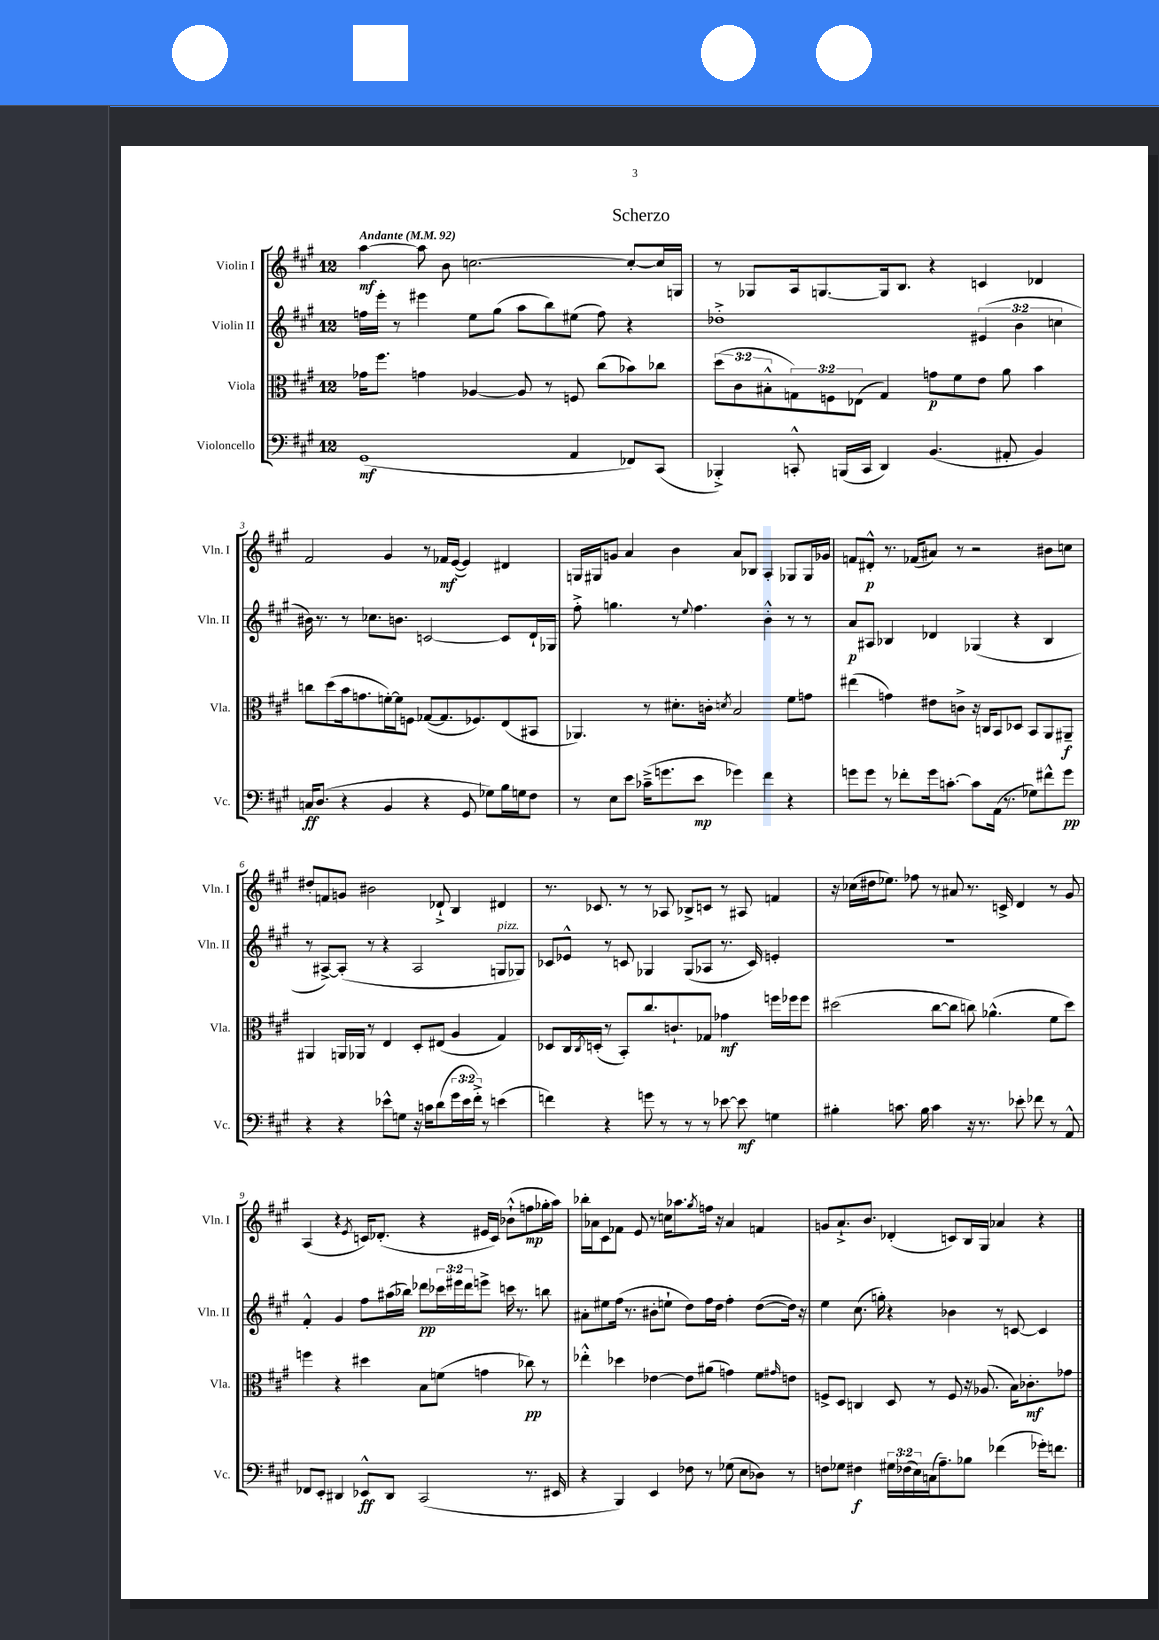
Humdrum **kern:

**kern	**kern	**kern	**kern
*staff4	*staff3	*staff2	*staff1
*clefF4	*clefC3	*clefG2	*clefG2
*k[f#c#g#]	*k[f#c#g#]	*k[f#c#g#]	*k[f#c#g#]
*M12/8	*M12/8	*M12/8	*M12/8
*MM92	*MM92	*MM92	*MM92
(1GG#	16g-\LK	16ff\LL	[4aa\
.	8.ff#\J	16eee'\JJ	.
.	.	8r	.
.	4g\	4eee#\	8aa\]
.	.	.	8b\
.	[4A-/	8ee\L	[2.cc\
.	.	(8gg#\J	.
.	8A-/]	8aa\L	.
.	8r	8bb\)	.
4AA/	8F/	(8ee#\J	.
.	(8cc#\L	8ff\)	.
8FF-/L)	8b-\)	4r	8cc'/_L
(8CC#/J	8cc-\J	.	16cc/]L
.	.	.	16G/JJ
=	=	=	=
4BBB-'^/)	(12dd\L	1dd-'^	8r
.	12c#\	.	.
.	.	.	8G-/L
.	12B#'^^\	.	.
8CC'^^/	12G\)	.	16A/k
.	.	.	[8.G/
.	12F\	.	.
(16BBB/LL	.	.	.
.	(12E-\J	.	.
16CC/JJ	.	.	.
4DD/)	4G/)	.	16G/]k
.	.	.	8.B/J
(4.BB/	8g\L	.	4r
.	8f#\	.	.
.	8e\J	(6e#/	4c/
8AA#'/	8a\	.	.
.	.	6b\	.
4BB/)	4b\	.	4d-/
.	.	6cc\	.
=	=	=	=
16C/LK	8cc\L	16b#\)	2f#/
(8.D/J	.	8.r	.
.	(8dd\	.	.
4r	16b\k	8r	.
.	8.g\	.	.
.	.	8.cc-\L	.
4BB/	[16f'\L)	.	4g#/
.	16f\]J	8.b\J	.
.	8F\J	.	.
4r	([8G-/L	[2c/	8r
.	8.G-/]	.	16f-/LL
.	.	.	([16e/JJ
8GG#/	.	.	4e/])
.	8.F-/)	.	.
8G-\L)	.	.	.
16B\L	(8E/	8c/]L	4d#/
16G\J	.	.	.
8F#\J	8BB#/J	16d`/L	.
.	.	16G-/JJ	.
=	=	=	=
8r	4.AA-/)	8ff#'^\	16G/LL
.	.	.	16G#/J
8E\L	.	4.gg\	8g/J
8e\J	.	.	4a/
(16c-~^\LK	8r	.	.
8.g\	.	.	.
.	8.d#'\L	8r	4b\
.	.	8qqee/	.
8e\J	.	4.ff#\	.
.	16c'\Jk	.	.
.	8qd/	.	.
4g-\)	2B/	.	8a/L
.	.	.	8B-/J
4f#\	.	4b'^^\	4A'/
4r	8f#\L	8r	8G-/L
.	8g\J	8r	16G-/L
.	.	.	16g-/JJ
=	=	=	=
8g\L	(4ee#\	8a/L	8f/L
8g\J	.	8A#/J	8d#'^^/J
8r	4g\)	4B-/	8.r
8f-'\L	.	.	.
.	.	.	(16f-/LK
16g\k	8e#\L	4d-/	8a#/J)
[8.c'\J	.	.	.
.	8c^\J	.	8r
8c\]L	16r	(4G-/	2r
.	16C/LK	.	.
(16AA\Jk	8BB/	.	.
8.r	.	.	.
.	8D-/J	4r	.
8G-\L)	8BB/L	.	.
8f#^^\	8AA/	4B-/	8b#\L
8g\J	8AA#~/J	.	8cc\J
=	=	=	=
4r	4AA#/	8r	8dd#'/L
.	.	[8A#^/L)	8f/
4r	16AA/LL	(8A#'/]J	8g/J
.	16AA-/JJ	.	.
.	8r	8r	2b#\
8e-^^\L	4E/	4r	.
8G\J	.	.	.
16r	8D'/L	2A#/	.
16c\LK	.	.	.
(8d\	(8E#/J	.	8d-`^/
24g#\L	4A/	.	4B/
24e-\	.	.	.
24f#'^\JJ)	.	.	.
8r	.	.	.
(4e\	4G#/)	8G/L	4d#/
.	.	8G-/J)	.
=	=	=	=
4f\)	8D-/L	8c-/L	8.r
.	16C#/L	8e-^^/J	.
.	8qC#/	.	.
.	(16D'/JJ	.	8.c-/
4r	8r	8r	.
.	8BB'/L)	8c/	8r
8g\	8.cc#/	4G-/	8r
8r	.	.	8A-/
.	8.c`/	.	.
8r	.	(8G-/L	8B-^/L
8r	8G-/J	8A-/J	8c/J
[8e-\	4g-\	8.r	8r
8e-\]	.	.	8A#/
.	.	16c/)	.
4G\	16ff\LL	4e'/	4f/
.	16ff-\J	.	.
.	8ff-\J	.	.
=	=	=	=
4B#'\	(2dd#\	1.r	16r
.	.	.	(16cc-\LL
.	.	.	16dd#\J
.	.	.	8.ee-\J)
8.c\	.	.	.
.	.	.	8ff-\
16B#\	.	.	.
4c\	[8cc#\L	.	8r
.	8cc#\]J	.	8a#/
16r	8cc\)	.	8.r
8.r	.	.	.
.	(4.a-^^\	.	.
.	.	.	16c^/
8e-'\	.	.	4d/
8f-\	.	.	.
8r	8f#\L	.	8r
8AA^^/	8dd#\J)	.	8g#/
=	=	=	=
8FF-/L	4ff\	4f#'^^/	(4A/
8EE'/J	.	.	.
4DD#/	4r	4g#/	4r
.	.	.	8qe/
8EE-^^/L	4dd#\	8ff#\L	16c/LK)
.	.	.	(8.d-'/J
8DD#/J	.	(16aa#\L	.
.	.	16bb-\JJ)	.
(2CC#/	8B\L	8ddd-\L	4r
.	(8f\J	24ccc-\L	.
.	.	24eee#\	.
.	.	24ddd-\J	.
.	4g\	8eee^\J	16e#/LL
.	.	.	16c/JJ)
.	.	16ccc\	(8b-`^^\L
.	.	8.r	.
8.r	8cc-\)	.	8ff\
.	8r	8bb\	16gg-'\L
16EE#/	.	.	16aa\JJ)
=	=	=	=
4r	4ee-'^^\	8a#'\L	16bb-'\LL
.	.	.	16a-\J
.	.	8ee#\	8c#\
4BBB/)	4dd-\	(16ff#\Jk	8f-\J
.	.	8.r	.
.	.	.	8e/
4EE/	[4e-\	8b#'\L	8r
.	.	8ee`\J	16cc\LK
.	.	.	8.aa-\
8F-\	8e-\]L	8dd\L)	.
.	.	.	8qgg#/
8r	(8a#\J	16ff#\L	16ff\Jk
.	.	16dd\JJ	16r
(8G-\	4g\)	4ff#'\	4a-/
8E\L	.	.	.
8D-\J)	8f#\L	([8dd\L	4f/
.	16qqg#/	.	.
8r	8e\J	16dd\]Jk)	.
.	.	16r	.
=	=	=	=
8F\L	8F^/L	4ee\	8g/L
8G-\J	8D/J	.	8.a`^/
4F#\	4C/	(8.cc#\	.
.	.	.	8.b/J
.	.	16gg'\)	.
24G#\LL	8D/	4r	(4d-'/
(24F-\	.	.	.
24E\)	.	.	.
(16C\J	8r	.	.
8.A~\)	.	.	.
.	8F/	4b-\	8c/L)
8B-\J	16r	.	16B/L
.	(8.A-/	.	16G#/JJ
(4f-\	.	8r	4a-/
.	16B\LK)	[8c/	.
.	8.c-'\	.	.
16g-'\LK)	.	4c/]	4r
8.f\J	.	.	.
.	8g-\J	.	.
==	==	==	==
*-	*-	*-	*-
